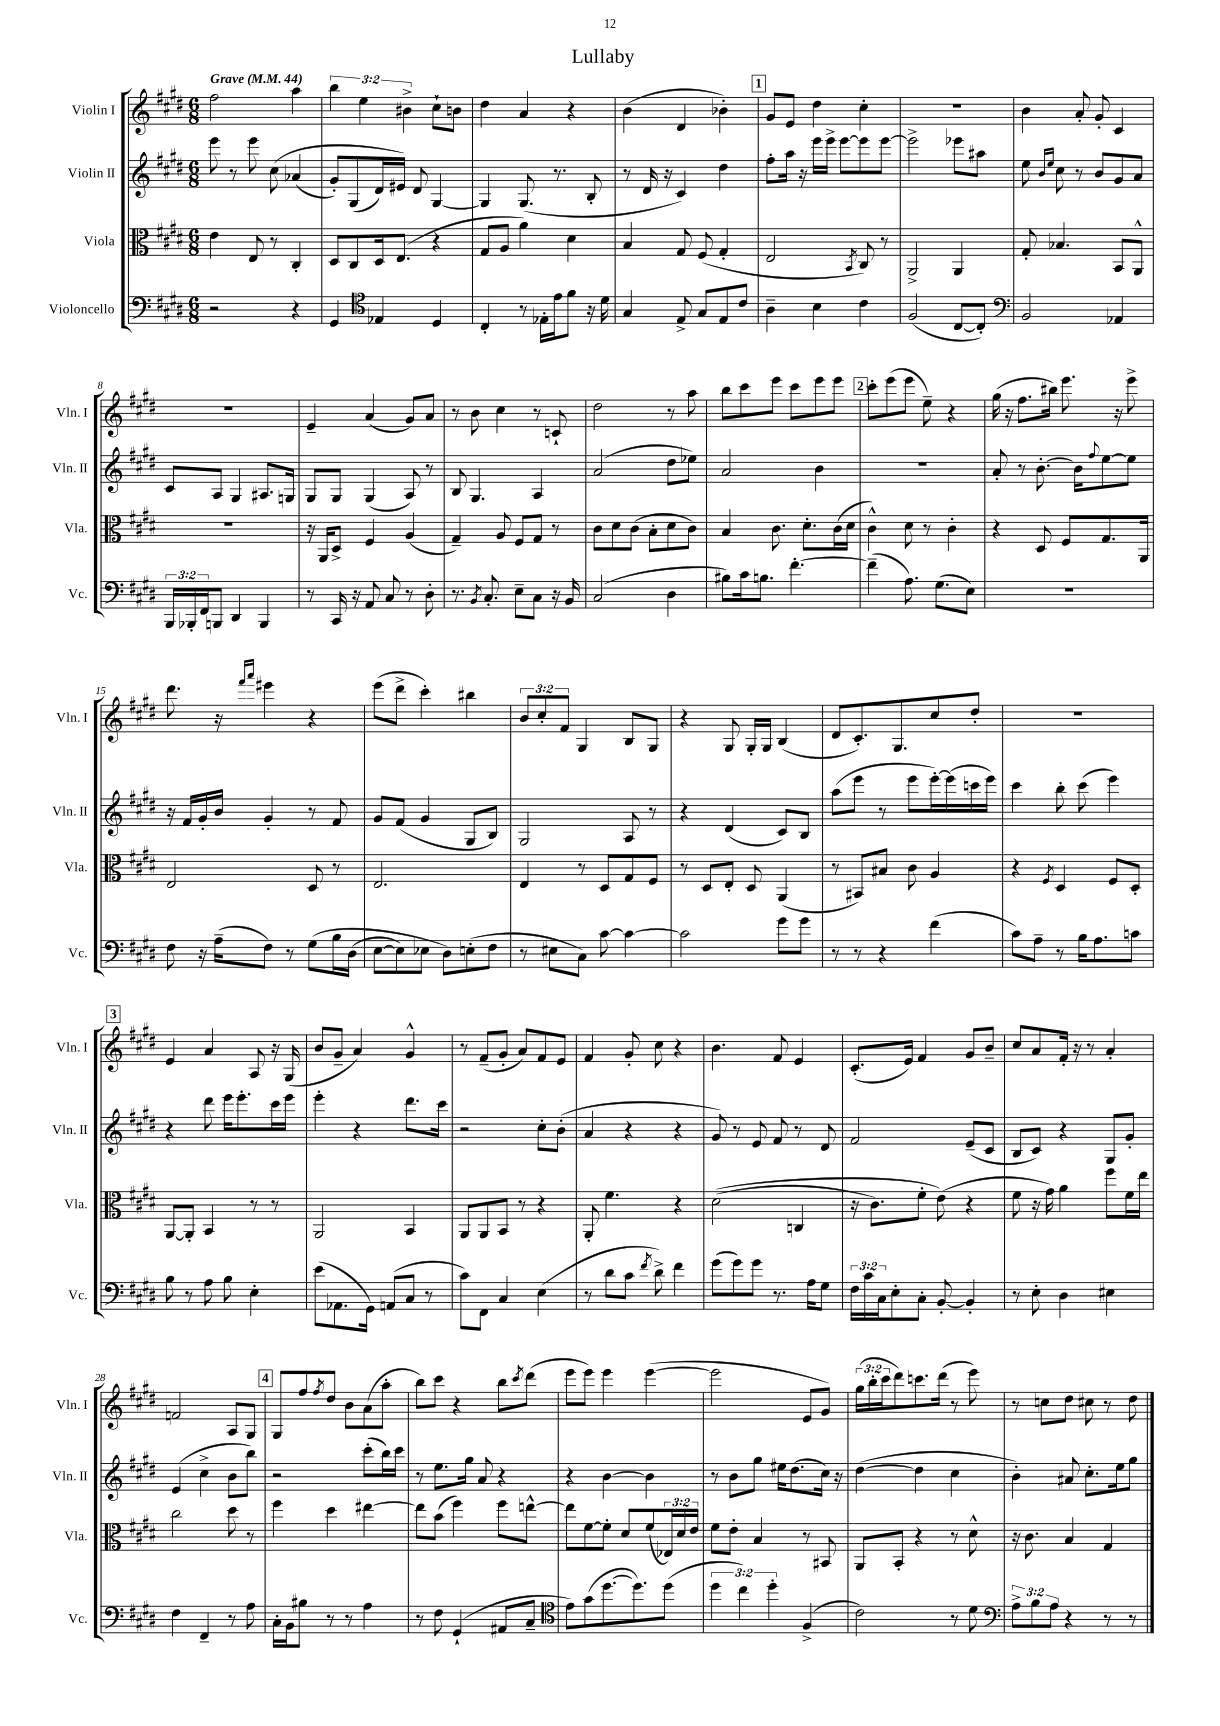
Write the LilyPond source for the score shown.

\header { title = "Lullaby" }
<<
\new StaffGroup <<
\new Staff = "s0" \with { instrumentName = "Violin I" shortInstrumentName = "Vln. I" } {
    \clef treble \key e \major \numericTimeSignature \time 6/8 \override Staff.TupletNumber.text = #tuplet-number::calc-fraction-text \tempo "Grave" 4 = 44
    fis''2 a''4 |
    \tuplet 3/2 { b''4 e''4 bis'4-> } cis''8-! b'8 |
    dis''4 a'4 r4 |
    b'4( dis'4 bes'4-.) |
    \mark \markup { \box "1" } gis'8 e'8 dis''4 cis''4-. |
    R2. |
    b'4 a'8-. gis'8-. cis'4 |
    R2. |
    e'4-- a'4( gis'8) a'8 |
    r8 b'8 cis''4 r8 c'8-! |
    dis''2 r8 a''8 |
    b''8 cis'''8 e'''8 cis'''8 e'''8 e'''8 |
    \mark \markup { \box "2" } cis'''8-. e'''8( e'''8 e''8--) r4 |
    gis''16( r16 fis''8. bis''16) e'''8. r16 e'''8-> |
    dis'''8. r16 \grace { fis'''16 a'''16 } eis'''4 r4 |
    e'''8( dis'''8-> cis'''4-.) bis''4 |
    \tuplet 3/2 { b'8 cis''8-. fis'8 } gis4 b8 gis8 |
    r4 gis8 gis16-. gis16 b4( |
    dis'8 cis'8.-.) gis8. cis''8 dis''8-. |
    R2. |
    \mark \markup { \box "3" } e'4 a'4 a8 r16 gis16( |
    b'8 gis'8-- a'4) gis'4-^ |
    r8 fis'8--( gis'8-. a'8) fis'8 e'8 |
    fis'4 gis'8-. cis''8 r4 |
    b'4. fis'8 e'4 |
    cis'8.-.( e'16) fis'4 gis'8 b'8-- |
    cis''8 a'8 fis'16-. r16 r8 a'4-. |
    f'2 a8 gis8 |
    \mark \markup { \box "4" } gis8 fis''8 \acciaccatura { fis''8 } dis''8 b'8 a'8( a''8-. |
    b''8) cis'''8 r4 b''8 \acciaccatura { cis'''8 } dis'''8( |
    e'''8 e'''8) e'''4 e'''4~( |
    e'''2 e'8 gis'8) |
    \tuplet 3/2 { gis''16( b''16-. cis'''16 } dis'''8) c'''8. dis'''16( r8 e'''8) |
    r8 c''8 dis''8 cis''8 r8 dis''8 \bar "|." |
}
\new Staff = "s1" \with { instrumentName = "Violin II" shortInstrumentName = "Vln. II" } {
    \clef treble \key e \major \numericTimeSignature \time 6/8
    e'''8 r8 e'''8 cis''8\( aes'4( |
    gis'8-.) gis8( dis'16) eis'16\) dis'8 gis4~ |
    gis4 gis8.( r8. b8-. |
    r8 dis'16 r16 cis'4) dis''4 |
    \mark \markup { \box "1" } fis''8-. a''16 r16 e'''16 e'''16-> e'''8~ e'''8 e'''8~ |
    e'''2-> ees'''8 ais''8 |
    e''8 \grace { b'16 e''16 } cis''8 r8 b'8 gis'8 a'8 |
    cis'8 a8 gis4 ais8. g16 |
    gis8 gis8 gis4( a8) r8 |
    b8 gis4. a4 |
    a'2( dis''8 ees''8) |
    a'2 b'4 |
    \mark \markup { \box "2" } R2. |
    a'8-. r8 b'8.~-. b'16 \appoggiatura { fis''8 } e''8~ e''8 |
    r16 fis'16 gis'16-. b'16 gis'4-. r8 fis'8 |
    gis'8 fis'8( gis'4 gis8 b8) |
    gis2 a8 r8 |
    r4 dis'4( cis'8) b8 |
    a''8( e'''8 r8 e'''8 e'''16~-.) e'''16( c'''16 e'''16) |
    cis'''4 b''8-. cis'''8( e'''4) |
    \mark \markup { \box "3" } r4 dis'''8 e'''16 e'''8.-. cis'''16 e'''16 |
    e'''4-. r4 dis'''8. cis'''16 |
    r2 cis''8-. b'8-.( |
    a'4 r4 r4 |
    gis'8) r8 e'8 fis'8 r8 dis'8 |
    fis'2 e'8--( cis'8 |
    b8 cis'8) r4 gis8 gis'8-. |
    e'4( cis''4-> b'8 b''8) |
    \mark \markup { \box "4" } r2 cis'''8-.( b''16) cis'''16 |
    r8 e''8. gis''16 a'8 r4 |
    r4 b'4~ b'4 |
    r8 b'8 gis''8 eis''16 dis''8.( cis''16) r16 |
    dis''4~( dis''4 cis''4 |
    b'4-.) ais'8 cis''8.-. e''16 gis''8 \bar "|." |
}
\new Staff = "s2" \with { instrumentName = "Viola" shortInstrumentName = "Vla." } {
    \clef alto \key e \major \numericTimeSignature \time 6/8 \override Staff.TupletNumber.text = #tuplet-number::calc-fraction-text
    e'4 e8 r8 cis4-. |
    dis8 cis8 dis16 e8.( r4 |
    gis8 a8 a'4) dis'4 |
    b4 gis8 fis8( gis4-. |
    \mark \markup { \box "1" } e2 \acciaccatura { b,8 } cis8) r8 |
    a,2-> a,4 |
    gis8-. bes4. b,8 a,8-^ |
    R2. |
    r16 a,16 dis8-> fis4 a4( |
    gis4--) a8 fis8 gis8 r8 |
    cis'8 dis'8 cis'8( b8-. dis'8 cis'8) |
    b4 cis'8. dis'8.-. cis'16( dis'16 |
    \mark \markup { \box "2" } cis'4-^) dis'8 r8 cis'4-. |
    r4 dis8 fis8 gis8. a,16 |
    e2 dis8 r8 |
    e2. |
    e4 r8 dis8 gis8 fis8 |
    r8 dis8 e8-. dis8 a,4( |
    r8 bis,8) bis8 cis'8 a4 |
    r4 \acciaccatura { fis8 } dis4 fis8 dis8-. |
    \mark \markup { \box "3" } a,8~ a,8-. b,4 r8 r8 |
    a,2 b,4 |
    a,8 a,8 b,8 r8 r4 |
    a,8-. fis'4. r4 |
    dis'2(\( c4 |
    r16 cis'8.) fis'8-. e'8(\) r4 |
    fis'8 r16 gis'16) a'4 fis''8 fis'16 e''16 |
    cis''2 dis''8 r8 |
    \mark \markup { \box "4" } fis''4 dis''4 eis''4~ |
    eis''8 b'8( fis''4) fis''8 e''8~-^ |
    e''8 fis'8~ fis'8-. dis'8 fis'8( \tuplet 3/2 { ees16) dis'16 e'16 } |
    fis'8 e'8-. b4 r8 bis,8 |
    a,8 b,8-. r4 r8 dis'8-^ |
    r16 cis'8. b4 gis4 \bar "|." |
}
\new Staff = "s3" \with { instrumentName = "Violoncello" shortInstrumentName = "Vc." } {
    \clef bass \key e \major \numericTimeSignature \time 6/8 \override Staff.TupletNumber.text = #tuplet-number::calc-fraction-text
    r2 r4 |
    gis,4 \clef tenor ees4 dis4 |
    cis4-. r8 ees16-. e'16 fis'8 r16 dis'16 |
    gis4 e8-> gis8 e8 cis'8 |
    \mark \markup { \box "1" } a4-- b4 cis'4 |
    fis2( cis8~ cis8-.) |
    \clef bass b,2 aes,4 |
    \tuplet 3/2 { b,,16 bes,,16-. fis,16 } b,,8 dis,4 b,,4 |
    r8 cis,16 r16 a,8 cis8 r8 dis8-. |
    r8. \acciaccatura { b,8 } cis8.-. e8-- cis8 r16 b,16 |
    cis2( dis4 |
    bis8) cis'16 b8. fis'4.~-. |
    \mark \markup { \box "2" } fis'4--( a8.) gis8.( e8) |
    r2. |
    fis8 r16 a16--( fis8) r8 gis8\( b16 dis16( |
    e8~ e8) ees8 dis8\) e8-.( fis8 |
    r8 eis8 cis8) cis'8~ cis'4~ |
    cis'2 gis'8 gis'8 |
    r8 r8 r4 fis'4( |
    cis'8) a8-- r8 b16 a8. c'8 |
    \mark \markup { \box "3" } b8 r8 a8 b8 e4-. |
    e'8( aes,8. gis,16) a,8( cis8 r8 |
    cis'8) fis,8 cis4 e4( |
    r8 dis'8 cis'8 \acciaccatura { fis'8 } dis'8->) fis'4 |
    gis'8( gis'8) gis'8 r8. a16 gis8 |
    \tuplet 3/2 { fis16 cis'16 cis16 } e8-. cis8-. b,8~-. b,4-. |
    r8 e8-. dis4 eis4 |
    fis4 fis,4-- r8 a8 |
    \mark \markup { \box "4" } cis16-. b,16 bis8 r8 r8 a4 |
    r8 fis8 gis,4-!( ais,8 cis8-- |
    \clef tenor e'8) gis'8( dis''8.~ dis''8.) dis''8( |
    \tuplet 3/2 { dis''4 cis''4) dis''4-. } fis4->( |
    cis'2) r8 dis'8 |
    \clef bass \tuplet 3/2 { a8-> b8 a8 } r4 r8 r8 \bar "|." |
}
>>
>>
